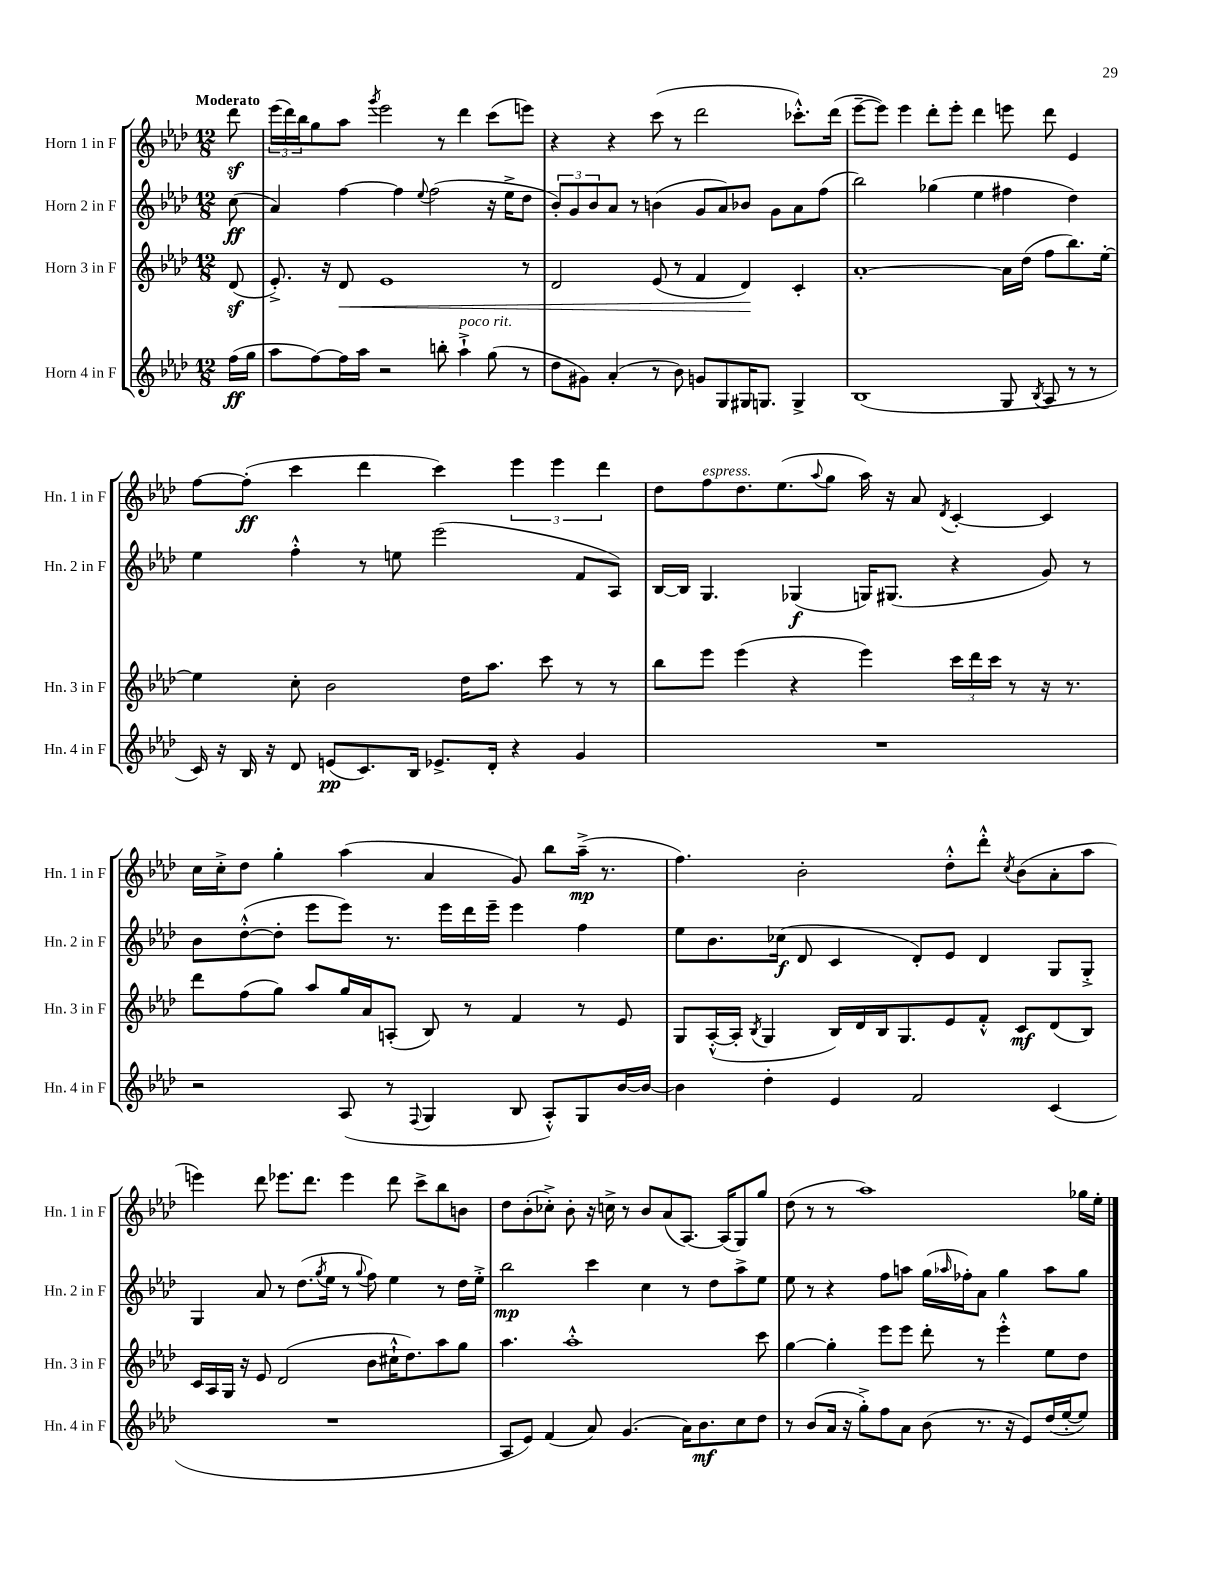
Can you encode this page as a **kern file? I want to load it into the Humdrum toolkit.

**kern	**kern	**kern	**kern
*staff4	*staff3	*staff2	*staff1
*clefG2	*clefG2	*clefG2	*clefG2
*k[b-e-a-d-]	*k[b-e-a-d-]	*k[b-e-a-d-]	*k[b-e-a-d-]
*M12/8	*M12/8	*M12/8	*M12/8
(16ff	(8d-	(8cc	8ddd-
16gg	.	.	.
=	=	=	=
8aa-	8.e-'^)	4a-)	(24eee-
.	.	.	24ddd-)
.	.	.	24bb-
[8ff)	.	.	8gg
.	16r	.	.
16ff]	8d-	[4ff	8aa-
16aa-	.	.	.
.	.	.	8qggg
2r	1e-	.	2eee-
.	.	4ff]	.
.	.	8qqee-	.
.	.	(2ff	.
8bb'	.	.	8r
4aa-`^	.	.	4ddd-
(8gg	.	16r	(8ccc
.	.	16ee-^	.
8r	8r	8dd-	8eee)
=	=	=	=
8dd-	2d-	12b-')	4r
.	.	12g	.
8g#)	.	.	.
.	.	12b-	.
(4a-'	.	8a-	4r
.	.	8r	.
8r	(8e-	(4b	(8ccc
8b-)	8r	.	8r
8g	4f	8g	2ddd-
8G	.	8a-)	.
16G#	4d-)	8b-	.
8.G	.	.	.
.	.	8g	.
4G^	4c'	8a-	8.ccc-'^^)
.	.	(8ff	.
.	.	.	(16ddd-
=	=	=	=
(1B-	[1a-'	2bb-)	[8eee-~
.	.	.	8eee-])
.	.	.	4eee-
.	.	(4gg-	8ddd-'
.	.	.	8eee-'
.	.	4ee-	4ddd-
8G	16a-]	4ff#	8eee
.	(16dd-	.	.
8qB-	.	.	.
8A-	8ff	.	8ddd-
8r	8.bb-)	4dd-)	4e-
8r	.	.	.
.	[16ee-'	.	.
=	=	=	=
16c)	4ee-]	4ee-	[8ff
16r	.	.	.
16B-	.	.	(8ff']
16r	.	.	.
8d-	8cc'	4ff'^^	4ccc
(8e	2b-	.	.
8.c)	.	8r	4ddd-
.	.	8ee	.
16B-	.	.	.
8.e-^	.	(2eee-	4ccc)
.	16dd-	.	.
16d-'	8.aa-	.	.
4r	.	.	6eee-
.	8ccc	.	.
.	.	.	6eee-
4g	8r	8f	.
.	.	.	6ddd-
.	8r	8A-)	.
=	=	=	=
1.r	8bb-	[16B-	8dd-
.	.	16B-]	.
.	8eee-	4.G	8ff
.	(4eee-	.	8.dd-
.	.	.	(8.ee-
.	4r	(4G-	.
.	.	.	8qqaa-
.	.	.	8gg
.	4eee-)	16G)	16aa-)
.	.	(8.G#	16r
.	.	.	8a-
.	.	.	8qd-
.	24ccc	4r	[4c'
.	24ddd-	.	.
.	24ccc	.	.
.	8r	.	.
.	16r	8g)	4c]
.	8.r	.	.
.	.	8r	.
=	=	=	=
2r	8ddd-	8b-	16cc
.	.	.	16cc'^
.	(8ff	([8dd-'^^	8dd-
.	8gg)	8dd-']	4gg'
.	8aa-	8eee-	.
(8A-	16gg	8eee-)	(4aa-
.	16a-	.	.
8r	(8A'	8.r	.
8qqF	.	.	.
4G	8B-)	.	4a-
.	.	16eee-	.
.	8r	16ddd-	.
.	.	16eee-~	.
8B-	4f	4eee-	8g)
8A-'^^)	.	.	8bb-
8G	8r	4ff	(16aa-~^
.	.	.	8.r
[16b-	8e-	.	.
16b-_	.	.	.
=	=	=	=
4b-]	8G	8ee-	4.ff)
.	([16A-'^^	8.b-	.
.	16A-']	.	.
.	8qB-	.	.
4dd-'	4G	.	.
.	.	(16cc-	.
.	.	8d-	2b-'
4e-	16B-)	4c	.
.	16d-	.	.
.	16B-	.	.
.	8.G	.	.
2f	.	8d-')	.
.	8e-	8e-	8dd-'^^
.	8f'^^	4d-	8ddd-'^^
.	.	.	8qcc
.	8c	.	(8b-
(4c	(8d-	8G	8a-'
.	8B-)	8G'^	8aa-
=	=	=	=
1.r	16c	4G	4eee)
.	16A-	.	.
.	16G	.	.
.	16r	.	.
.	8e-	8a-	8ddd-
.	(2d-	8r	8.eee-
.	.	(8.dd-	.
.	.	.	8.ddd-
.	.	8qgg	.
.	.	16ee-	.
.	.	8r	4eee-
.	.	8qqgg	.
.	8b-	8ff)	.
.	16cc#`^^	4ee-	8ddd-
.	8.dd-)	.	.
.	.	.	8ccc^
.	8aa-	8r	8bb-
.	8gg	16dd-	8b
.	.	16ee-'^	.
=	=	=	=
8A-	4.aa-	2bb-	8dd-
8e-)	.	.	(8b-'
(4f	.	.	8cc-'^)
.	1aa-'^^	.	8b-'
8a-)	.	4ccc	16r
.	.	.	16cc^
(4.g	.	.	8r
.	.	4cc	8b-
.	.	.	(8a-
16a-)	.	8r	[8.A-)
8.b-	.	.	.
.	.	8dd-	.
.	.	.	(16A-]
8cc	.	8aa-^	8G)
8dd-	8ccc	8ee-	8gg
=	=	=	=
8r	[4gg	8ee-	(8dd-
(8b-	.	8r	8r
16a-	4gg']	4r	8r
16r	.	.	.
8gg'^)	.	.	1aa-)
8ff	8eee-	8ff	.
8a-	8eee-	8aa	.
(8b-	8ddd-'	(16gg	.
.	.	16qqaa-	.
.	.	16ff-')	.
8.r	8r	8a-	.
.	4eee-'^^	4gg	.
16r	.	.	.
8e-)	.	.	.
(16dd-	8ee-	8aa-	.
[16ee-'	.	.	.
8ee-])	8dd-	8gg	16gg-
.	.	.	16ee-'
==	==	==	==
*-	*-	*-	*-
